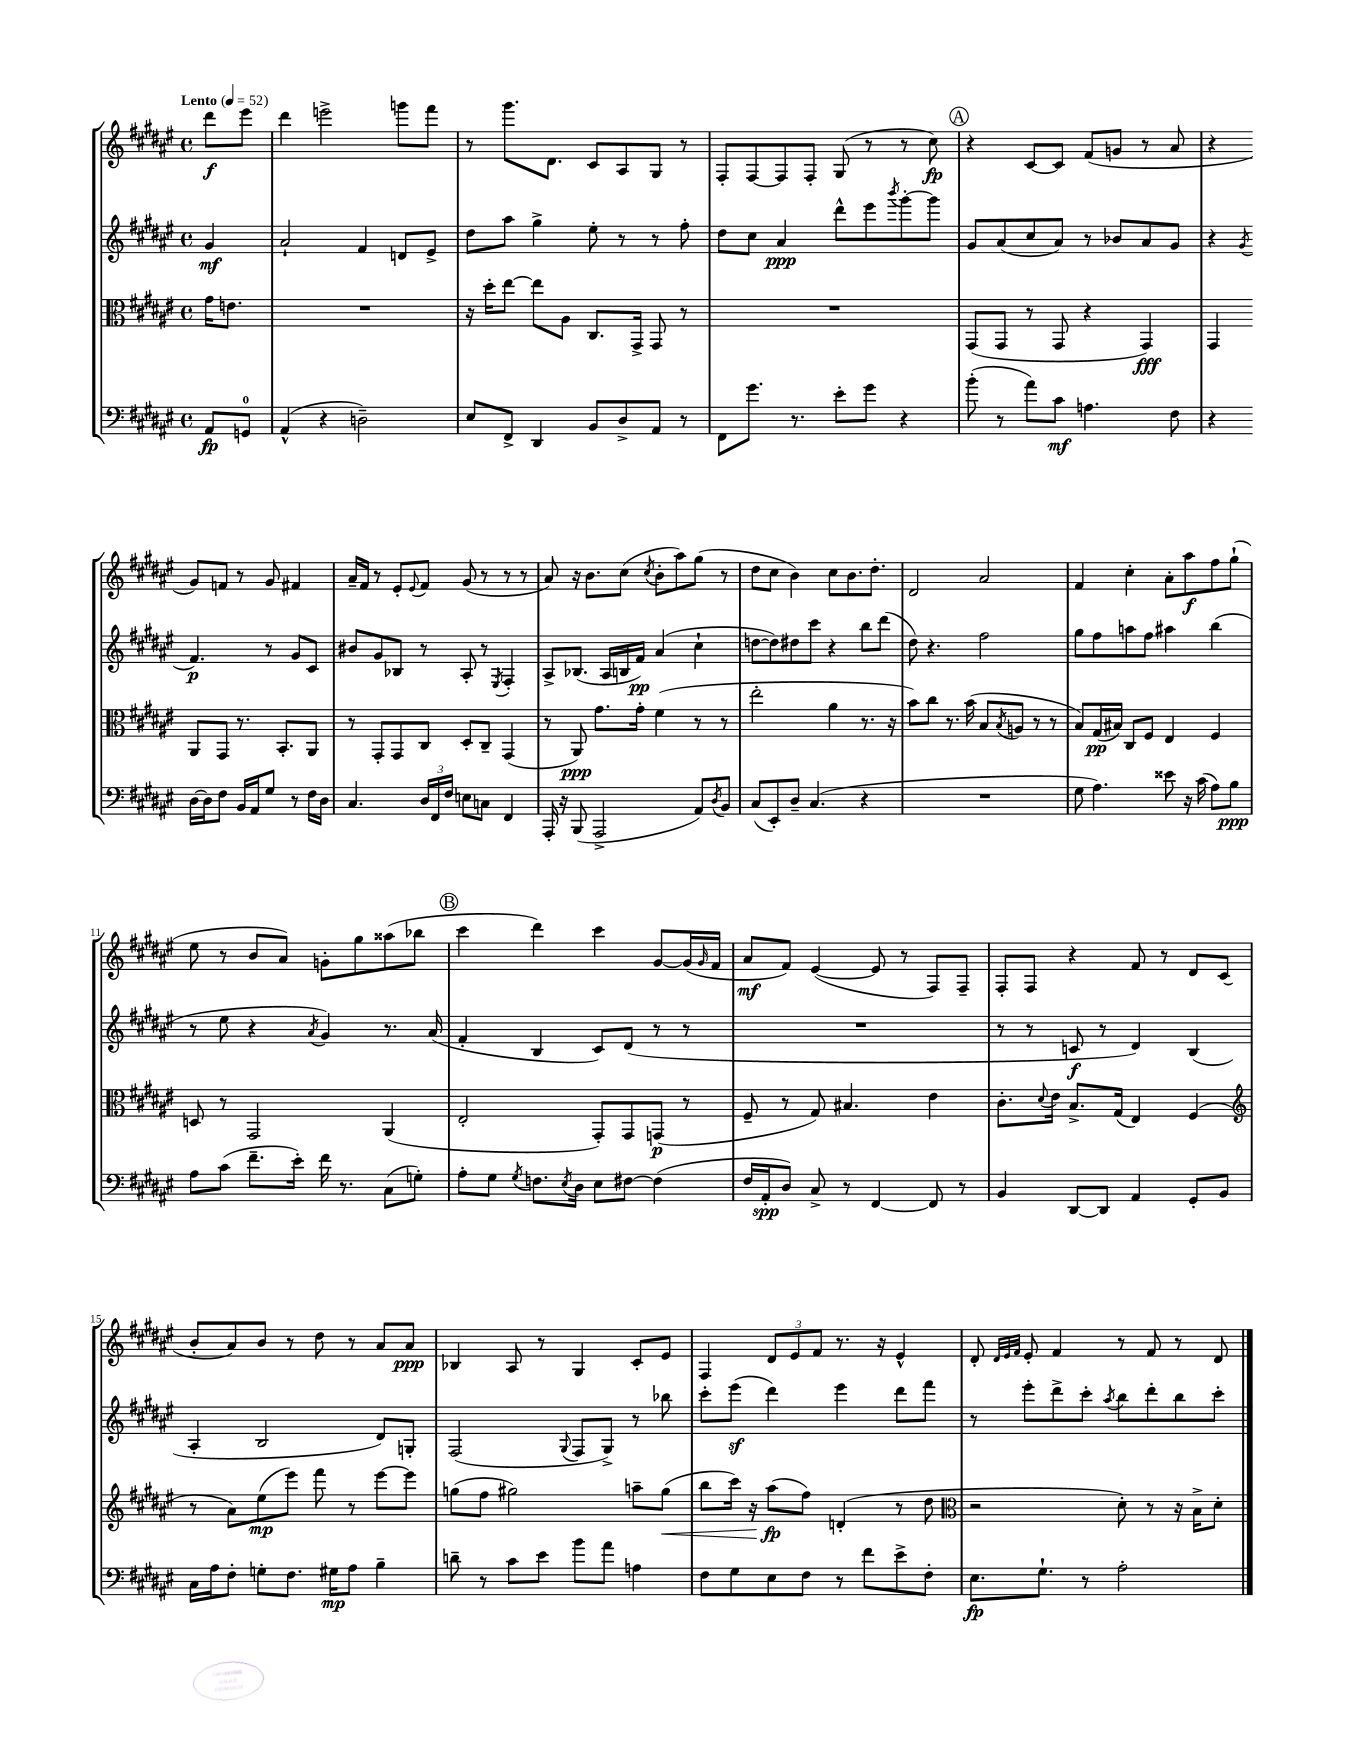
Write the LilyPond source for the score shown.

<<
\new StaffGroup <<
\new Staff = "s0" {
    \clef treble \key fis \major \defaultTimeSignature \time 4/4 \partial 4 \tempo "Lento" 4 = 52
    dis'''8\f eis'''8 |
    dis'''4 e'''2-> g'''8 fis'''8 |
    r8 gis'''8. dis'8. cis'8 ais8 gis8 r8 |
    fis8-. fis8~ fis8 fis8-. gis8( r8 r8 cis''8\fp) |
    \mark \markup { \circle "A" } r4 cis'8~ cis'8 fis'8( g'8 r8 ais'8 |
    r4 gis'8) f'8 r8 gis'8 fis'4 |
    ais'16-- fis'16 r8 eis'8-. \appoggiatura { eis'8 } fis'8 gis'8( r8 r8 r8 |
    ais'8) r16 b'8. cis''8( \acciaccatura { cis''8 } b'8-. ais''8) gis''8( r8 |
    dis''8 cis''8 b'4) cis''8 b'8. dis''8.-. |
    dis'2 ais'2 |
    fis'4 cis''4-. ais'8-. ais''8\f fis''8 gis''8-!( |
    eis''8 r8 b'8 ais'8) g'8-. gis''8 aisis''8( bes''8 |
    \mark \markup { \circle "B" } cis'''4 dis'''4) cis'''4 gis'8~ gis'16( \grace { gis'16 } fis'16 |
    ais'8\mf fis'8) eis'4~( eis'8 r8 fis8) fis8-- |
    fis8-. fis8 r4 fis'8 r8 dis'8 cis'8( |
    b'8-. ais'8) b'8 r8 dis''8 r8 ais'8 ais'8\ppp |
    bes4 ais8 r8 gis4 cis'8-. eis'8 |
    fis4 \tuplet 3/2 { dis'8 eis'8 fis'8 } r8. r16 eis'4-^ |
    dis'8-. \grace { dis'32 eis'32 fis'32 } eis'8-. fis'4 r8 fis'8 r8 dis'8 \bar "|." |
}
\new Staff = "s1" {
    \clef treble \key fis \major \defaultTimeSignature \time 4/4 \partial 4
    gis'4\mf |
    ais'2-! fis'4 d'8 eis'8-> |
    dis''8 ais''8 gis''4-> eis''8-. r8 r8 fis''8-. |
    dis''8 cis''8 ais'4\ppp dis'''8-^ eis'''8 \acciaccatura { b'''8 } gis'''8~-. gis'''8 |
    \mark \markup { \circle "A" } gis'8 ais'8( cis''8 ais'8) r8 bes'8 ais'8 gis'8 |
    r4 \acciaccatura { gis'8 } fis'4.\p r8 gis'8 cis'8 |
    bis'8 gis'8 bes8 r8 ais8-. r8 \acciaccatura { eis8 } fis4-. |
    ais8-> bes8.( ais16 b16 fis'16\pp) ais'4( cis''4-! |
    d''8~ d''8) dis''8 cis'''8 r4 b''8 dis'''8( |
    dis''8) r4. fis''2 |
    gis''8 fis''8 a''8 fis''8 ais''4 b''4( |
    r8 eis''8 r4 \acciaccatura { ais'8 } gis'4) r8. ais'16( |
    \mark \markup { \circle "B" } fis'4-. b4 cis'8) dis'8( r8 r8 |
    R1 |
    r8 r8 c'8\f r8 dis'4) b4( |
    ais4-. b2 dis'8) g8-. |
    fis2( \appoggiatura { gis8 } fis8 gis8->) r8 bes''8 |
    cis'''8-. eis'''8\sf( dis'''4) eis'''4 dis'''8 fis'''8 |
    r8 eis'''8-. dis'''8-> cis'''8-. \acciaccatura { ais''8 } b''8 dis'''8-. b''8 cis'''8-. \bar "|." |
}
\new Staff = "s2" {
    \clef alto \key fis \major \defaultTimeSignature \time 4/4 \partial 4
    gis'16 e'8. |
    R1 |
    r16 dis''16-. eis''8~ eis''8 ais8 cis8. gis,16-> gis,8 r8 |
    R1 |
    \mark \markup { \circle "A" } gis,8( gis,8 r8 gis,8 r4 gis,4\fff) |
    gis,4 ais,8 gis,8 r8. b,8.-. ais,8 |
    r8 gis,8-. gis,8 cis8 dis8-. cis8-- gis,4( |
    r8 ais,8\ppp) gis'8. gis'16-. fis'4( r8 r8 |
    eis''2-. ais'4 r8. r16 |
    b'8) cis''8 r8. b'16( b8 \acciaccatura { b8 } a8 r8 r8 |
    b8) gis16\pp( bis16) cis8 fis8 eis4 fis4 |
    d8 r8 gis,2 ais,4( |
    \mark \markup { \circle "B" } eis2-. gis,8-.) gis,8 g,8\p( r8 |
    fis8-- r8 gis8) bis4. eis'4 |
    cis'8.-. \appoggiatura { dis'8 } eis'16 b8.-> gis16( eis4) fis4( |
    \clef treble r8 ais'8) eis''8\mp( eis'''8) fis'''8 r8 eis'''8~ eis'''8 |
    g''8( fis''8 gis''2) a''8-- gis''8\<( |
    b''8 cis'''16) r16 ais''8\fp\!( fis''8) d'4-.( r8 dis''8 |
    \clef alto r2 dis'8-.) r8 r16 b16-> dis'8-. \bar "|." |
}
\new Staff = "s3" {
    \clef bass \key fis \major \defaultTimeSignature \time 4/4 \partial 4
    ais,8\fp g,8-0 |
    ais,4-^( r4 d2--) |
    eis8 fis,8-> dis,4 b,8 dis8-> ais,8 r8 |
    fis,8 gis'8. r8. eis'8-. gis'8 r4 |
    \mark \markup { \circle "A" } b'8-.( r8 ais'8) cis'8\mf a4. fis8 |
    r4 dis16~ dis16 fis8 b,16 ais,16 gis8 r8 fis16 dis16 |
    cis4. \tuplet 3/2 { dis16 fis,16 fis16 } e8 c8 fis,4 |
    ais,,16-. r16 b,,8( ais,,2-> ais,8) \acciaccatura { dis8 } b,8 |
    cis8( eis,8-.) dis8-- cis4.( r4 |
    R1 |
    gis8 ais4.) eisis'8 r16 cis'16( ais8) b8\ppp |
    ais8 cis'8( fis'8.-- eis'16-.) fis'16 r8. cis8( g8-.) |
    \mark \markup { \circle "B" } ais8-. gis8 \acciaccatura { gis8 } f8. \acciaccatura { eis8 } dis16 eis8 fis8~ fis4( |
    fis16 ais,16-.\spp dis8) cis8-> r8 fis,4~ fis,8 r8 |
    b,4 dis,8~ dis,8 ais,4 gis,8-. b,8 |
    cis16 ais16 fis8-. g8-. fis8. gis16\mp ais8 b4-- |
    d'8-- r8 cis'8 eis'8 b'8 ais'8 a4 |
    fis8 gis8 eis8 fis8 r8 fis'8 eis'8-> fis8-. |
    eis8.\fp gis8.-! r8 ais2-. \bar "|." |
}
>>
>>
